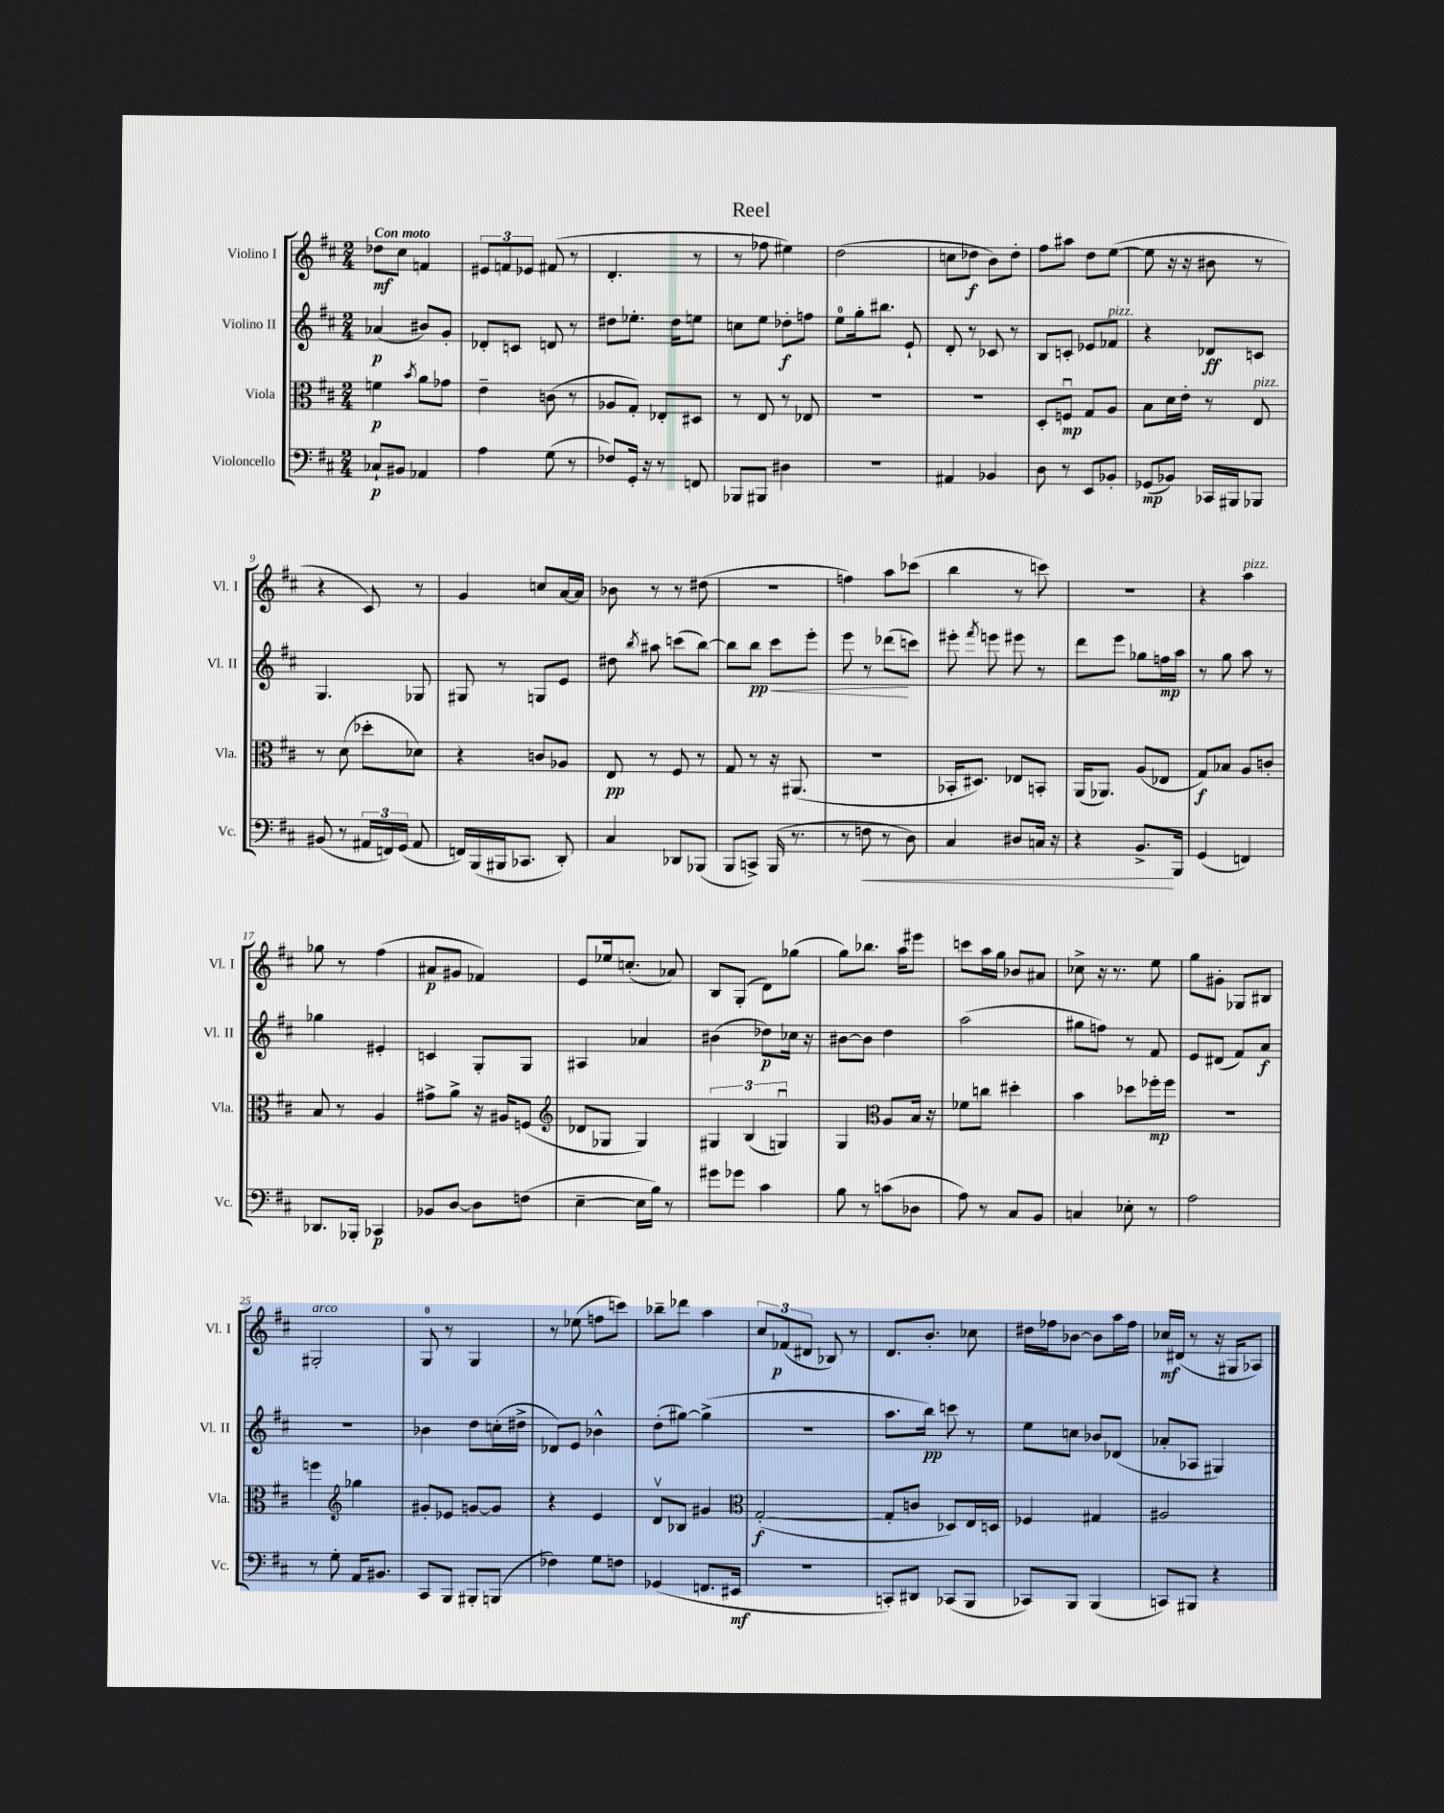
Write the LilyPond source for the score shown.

\header { title = "Reel" }
<<
\new StaffGroup <<
\new Staff = "s0" \with { instrumentName = "Violino I" shortInstrumentName = "Vl. I" } {
    \clef treble \key d \major \numericTimeSignature \time 2/4 \tempo "Con moto"
    \autoBeamOff des''8[\mf cis''8] f'4 |
    \tuplet 3/2 { eis'8[ f'8 ees'8] } fis'8( r8 |
    d'4.-. r8 |
    r8 fes''8 eis''4) |
    d''2( |
    c''8[ des''8]\f b'8[) des''8]-. |
    fis''8[ ais''8] d''8[ e''8]~( |
    e''8 r16 r16 bis'8 r8 |
    r4 cis'8) r8 |
    g'4 c''8[ a'16~ a'16] |
    bes'8 r8 r8 dis''8( |
    R2 |
    f''4) a''8[ ces'''8]( |
    b''4 r8 c'''8) |
    R2 |
    r4 a''4^\markup { \italic "pizz." } |
    ges''8 r8 fis''4( |
    ais'8[\p gis'8] fes'4) |
    e'8[ ees''16 c''8.]-.( aes'8) |
    b8[ g8]-.( d'8[) ges''8]( |
    g''8[) bes''8.] a''16[ eis'''8] |
    c'''8[ a''16 g''16] bes'8[ ais'8] |
    ces''8-> r16 r8. e''8 |
    g''8[ gis'8]-. ges8[ bis8] |
    gis2-.^\markup { \italic "arco" } |
    g8-0 r8 g4 |
    r8 ees''8( f''8[ c'''8]) |
    bes''8[-- des'''8] a''4 |
    \tuplet 3/2 { cis''8[ fes'8\p( dis'8] } bes8) r8 |
    d'8.[ b'8.]-. ces''8 |
    dis''16[ fes''16 bes'8]~ bes'8[ a''16 fes''16] |
    ces''16[\mf dis'16]( r8 r16 gis16[ aes8]) \bar "|." |
}
\new Staff = "s1" \with { instrumentName = "Violino II" shortInstrumentName = "Vl. II" } {
    \clef treble \key d \major \numericTimeSignature \time 2/4
    \autoBeamOff aes'4\p( bis'8[) g'8]-. |
    des'8[-. c'8] d'8 r8 |
    dis''8[ ees''8.]-. dis''16[ e''8] |
    c''8[ e''8] des''8[-.\f f''8] |
    e''8[-0 g''16-. bis''8.] e'8-! |
    d'8-. r8 ces'8 r8 |
    b8[ c'8]-. ees'8[ fes'8]^\markup { \italic "pizz." } |
    r4 des'8[\ff c'8] |
    g4. ges8 |
    gis8 r8 g8[ e'8] |
    dis''8 \acciaccatura { b''8 } ais''8 c'''8[( b''8]~) |
    b''8[ b''8]\pp cis'''8[\< e'''8]-. |
    e'''8 r8 des'''8[\!( c'''8]) |
    eis'''8-. \acciaccatura { fis'''8 } e'''8 eis'''8 r8 |
    d'''8[ e'''8] ges''8[ f''16\mp a''16] |
    r8 g''8 a''8 r8 |
    ges''4 eis'4-. |
    c'4 g8[-. g8] |
    ais4 aes'4 |
    bis'4( des''8[\p) ces''16] r16 |
    bis'8[~ bis'8] d''4 |
    a''2( |
    gis''8[ f''8]) r8 fis'8 |
    e'8[ dis'8]( fis'8[) a'8]\f |
    r2 |
    bes'4 d''8[ c''16-.( dis''16]-> |
    des'8[) e'8] bes'4-^ |
    d''8[-.( gis''8]~) gis''4->( |
    r2 |
    a''8.[ b''16]\pp) c'''8 r8 |
    e''8[ c''8] bes'8[ des'8]( |
    aes'8[-. aes8] gis4) \bar "|." |
}
\new Staff = "s2" \with { instrumentName = "Viola" shortInstrumentName = "Vla." } {
    \clef alto \key d \major \numericTimeSignature \time 2/4
    \autoBeamOff f'4\p \acciaccatura { b'8 } a'8[ ges'8] |
    e'4-- c'8( r8 |
    aes8[ g8]-.) ees8[-. dis8] |
    r8 e8 r8 ees8 |
    R2 |
    R2 |
    d8[-. f8]\downbow\mp g8[ a8] |
    b8[ d'16 e'16]-. r8 e8^\markup { \italic "pizz." } |
    r8 d'8( des''8[-. des'8]) |
    r4 c'8[ aes8] |
    e8\pp r8 fis8 r8 |
    g8 r8 r16 ais,8.( |
    R2 |
    bes,16[-. dis8.]) ees8[ b,8]-. |
    a,16[( aes,8.]) a8[( ees8] |
    g8[\f) bes8] a8[ c'8]-. |
    b8 r8 a4 |
    gis'8[-> a'8]-> r16 ais16[ f8]( |
    \clef treble des'8[ ges8] ges4) |
    \tuplet 3/2 { gis4 b4( g4\downbow) } |
    g4 \clef alto a8[ b16] r16 |
    fes'8[ c''8] dis''4-. |
    b'4 des''8[ fes''16-.\mp fes''16] |
    R2 |
    f''4 \clef treble ges''4 |
    gis'8[-. ees'8] g'8[~ g'8] |
    r4 e'4 |
    d'8[\upbow bes8] gis'4 |
    \clef alto g2~-.\f( |
    g8[-. c'8] des8[) e16 d16] |
    fes4 gis4 |
    ais2 \bar "|." |
}
\new Staff = "s3" \with { instrumentName = "Violoncello" shortInstrumentName = "Vc." } {
    \clef bass \key d \major \numericTimeSignature \time 2/4
    \autoBeamOff ces8[-!\p bis,8] aes,4 |
    a4 g8( r8 |
    fes8[) g,16]-. r16 r8 f,8 |
    bes,,8[ bis,,8] dis4 |
    r2 |
    ais,4 bes,4 |
    d8 r8 e,8[ bes,8]-. |
    ges,8[\mp( bes,8]) ces,16[ bis,,16 bes,,8] |
    bis,8( r8 \tuplet 3/2 { ais,16[ f,16) g,16]( } ais,8 |
    f,16[) b,,16( bis,,16 ces,8.] d,8-.) |
    cis4 des,8[ bes,,8]( |
    b,,8[ c,8]->) b,,16( r8. |
    r8 f8\< r8 d8) |
    cis4 dis8[ c16] r16 |
    r4 b,8.[->\! b,,16] |
    g,4( f,4) |
    des,8.[ bes,,16]-. ces,4\p |
    bes,8[ d8]~ d8[ f8]( |
    e4~-- e16[ b16]) r8 |
    gis'8[ ges'8] cis'4 |
    b8 r8 c'8[( des8] |
    a8) r8 cis8[ b,8] |
    c4 ees8-. r8 |
    a2 |
    r8 g8-. a,16[ bis,8.] |
    cis,8[ b,,8] bis,,8[-. b,,8]( |
    fes4) g8[ f8] |
    ges,4( f,8.[ eis,16]\mf |
    R2 |
    c,8[-.) dis,8] ces,8[( b,,8] |
    ces,8[) b,,8] b,,4( |
    c,8[) bis,,8] r4 \bar "|." |
}
>>
>>
